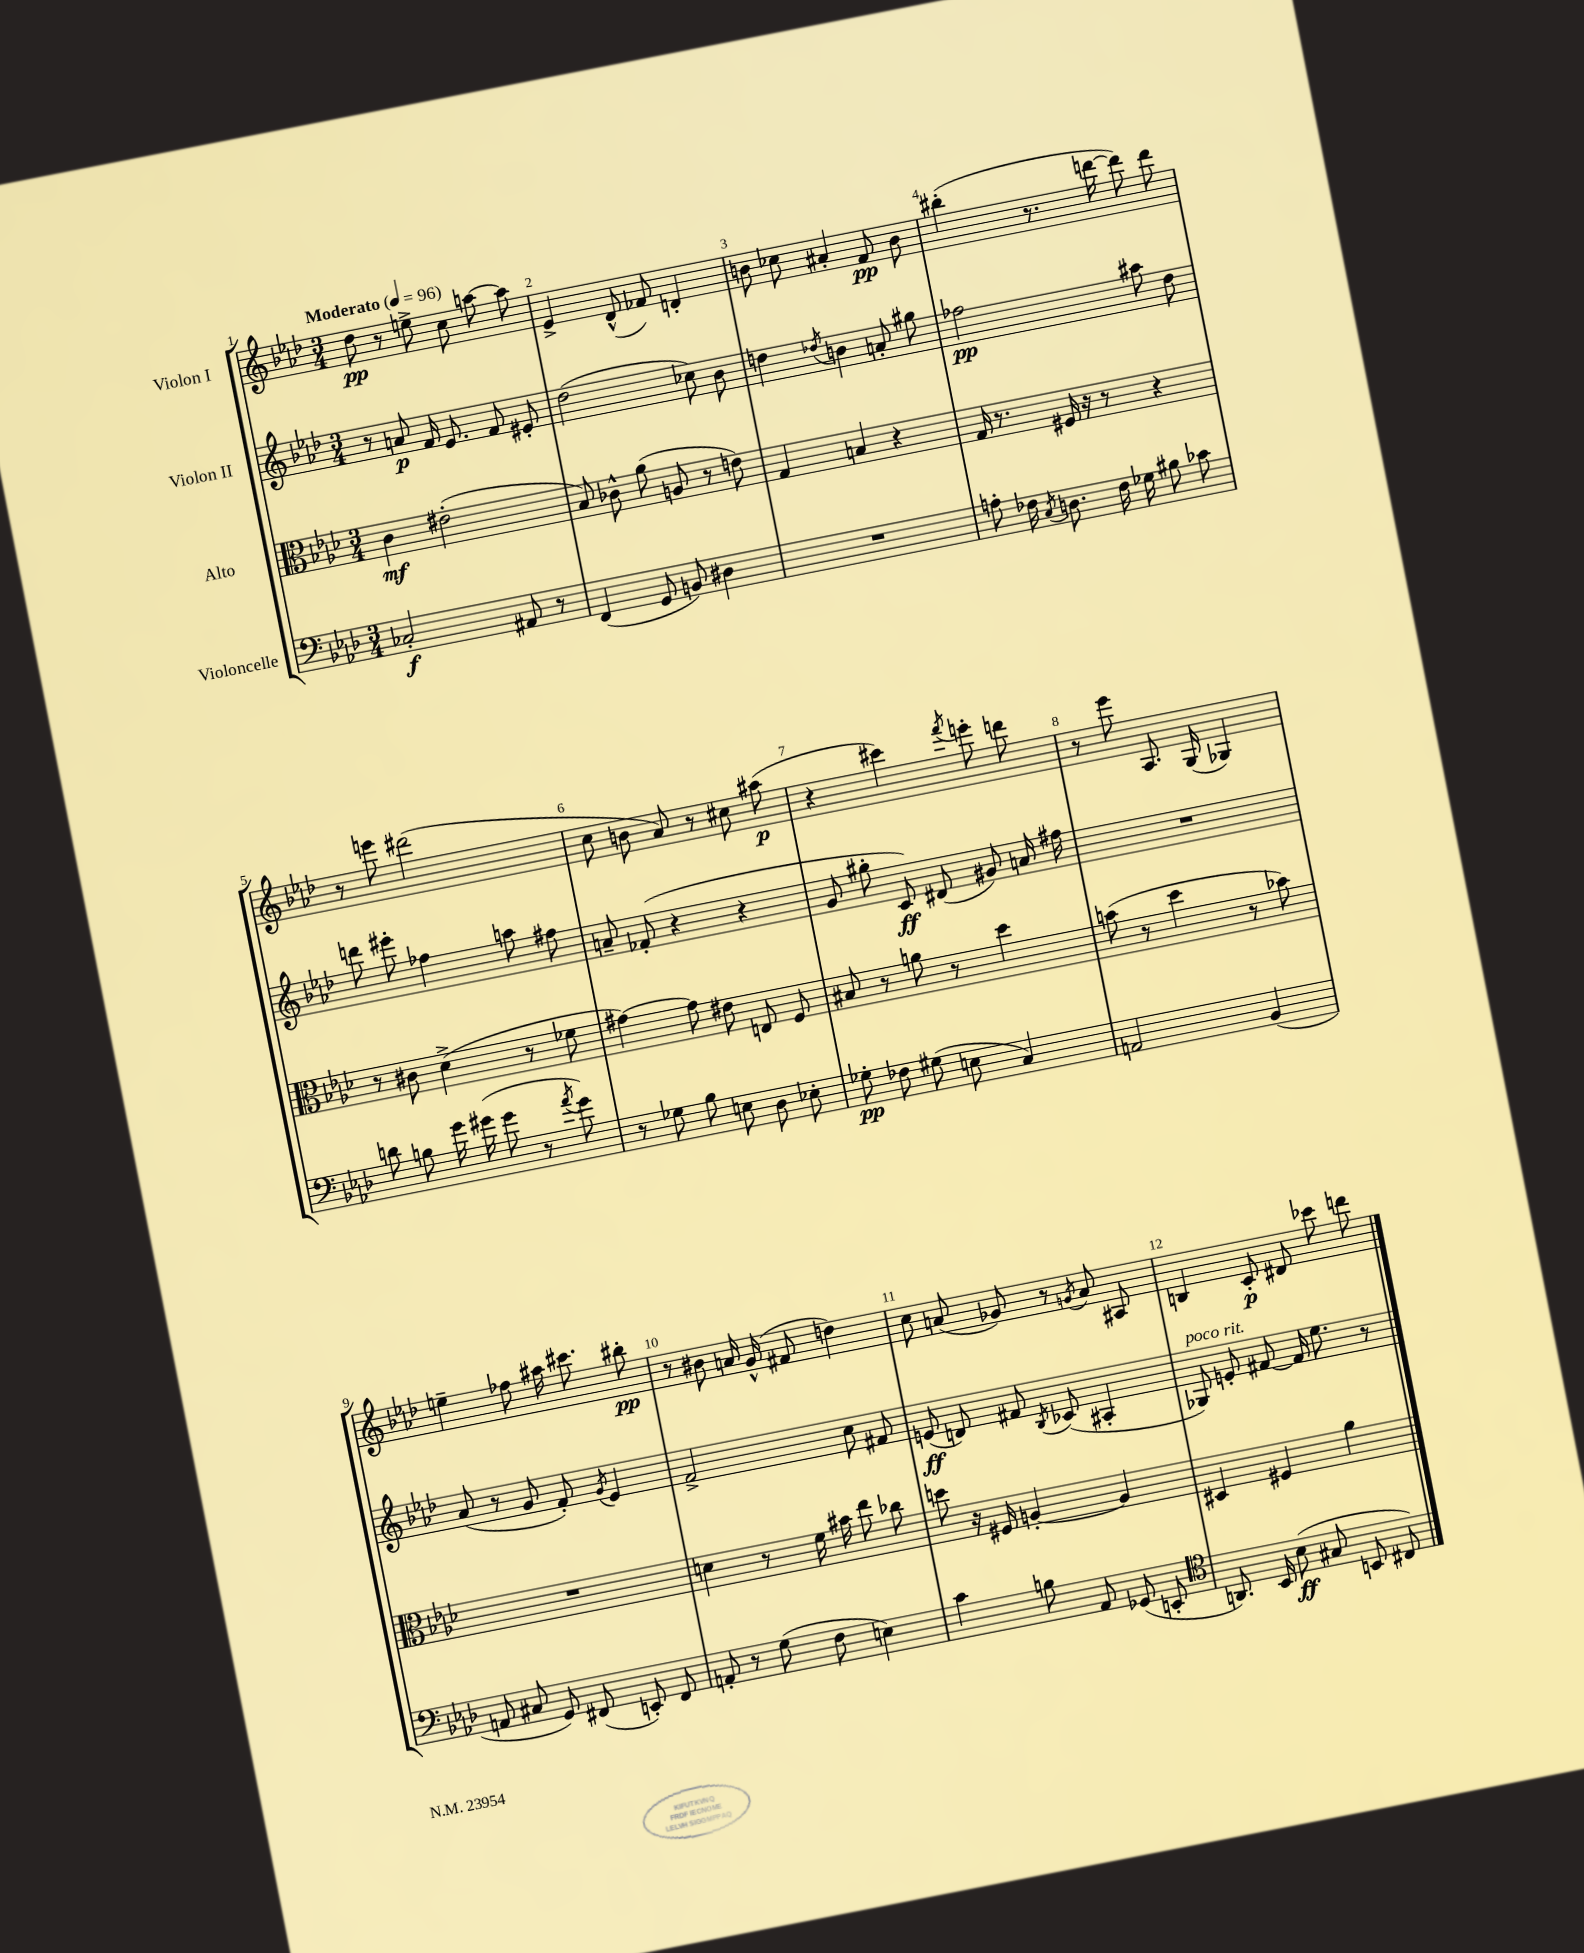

**kern	**kern	**kern	**kern
*staff4	*staff3	*staff2	*staff1
*clefF4	*clefC3	*clefG2	*clefG2
*k[b-e-a-d-]	*k[b-e-a-d-]	*k[b-e-a-d-]	*k[b-e-a-d-]
*M3/4	*M3/4	*M3/4	*M3/4
*MM96	*MM96	*MM96	*MM96
2C-'	4c	8r	8dd-
.	.	8a	8r
.	(2e#'	16f	8ee^
.	.	8.e-	.
.	.	.	8cc
8AA#	.	8f	[8aa
8r	.	8e#'	8aa]
=	=	=	=
(4FF	8B-)	(2dd-	4e-^
.	8c-^^	.	.
8GG	(8a-	.	(8d-^^
8BB)	8A	.	8f-)
4D#	8r	8cc-)	4d'
.	8e)	8b-	.
=	=	=	=
2.r	4G	4dd	8b
.	.	.	8cc-
.	.	8qdd-	.
.	4B	4b	4a#'
.	4r	8a'	8f
.	.	8gg#	8b
=	=	=	=
8A'	16G	2ff-	(4bb#'
.	8.r	.	.
16F-	.	.	.
8qC	.	.	.
8.D	.	.	.
.	16F#	.	8.r
.	16r	.	.
16F-	8r	.	.
16G-	.	.	[16ddd
8B#	4r	8aa#	8ddd])
8c-	.	8dd-	8ddd
=	=	=	=
8d	8r	8ddd	8r
8B	8c#	8eee#'	8eee
16g	(4d-^	4ff-	(2ddd#
(16g#	.	.	.
8g#	.	.	.
8r	8r	8aa	.
8qa-	.	.	.
8g#)	8f-	8ff#	.
=	=	=	=
8r	[4g#)	8a~	8cc
8G-	.	(8f-'	8b
8B-	8g#]	4r	8a-)
8E	8e#	.	8r
8D-	8E	4r	8cc#
8E-'	8F	.	(8aa#
=	=	=	=
8G-'	8B#	8g	4r
8F-	8r	8gg#'	.
(8G#	8a	8c)	4ccc#)
8E	8r	(8d#	.
.	.	.	8qfff
4C)	4dd-	8g#)	8eee'
.	.	16a	8ddd
.	.	16ff#	.
=	=	=	=
2AA	(8b	2.r	8r
.	8r	.	8eee-
.	4dd-	.	8.A-
.	.	.	(16G
(4BB-	8r	.	4G-)
.	8b-)	.	.
=	=	=	=
8AA	2.r	(8a-	4ee~
8C#	.	8r	.
8GG)	.	8g	8ff-
(8FF#	.	8f')	16aa#
.	.	.	8.ccc#
.	.	8qg	.
8EE')	.	4e-	.
8FF#	.	.	8bb#'
=	=	=	=
8AA'	4d	2f^	8r
8r	.	.	8b#
(8G	8r	.	16a
.	.	.	(16g^^
8F	16f	.	8f#
.	16b#	.	.
4E)	8ee-	8cc	4dd)
.	8cc-	8f#	.
=	=	=	=
4c	8dd	(8e	8cc
.	16r	8d)	(8a
.	16F#	.	.
8B	[4A'	8f#	8g-)
.	.	8qB-	.
8AA-	.	(8c-	8r
.	.	.	8qg
(8GG-	4A]	4A#'	8a
8EE'	.	.	8A#
=	=	=	=
*clefC4	*	*	*
8.AA)	4D#	8G-)	4B
.	.	8e'	.
16BB-	.	.	.
(8B-	4F#	[8f#	8c'
8G#	.	16f#]	8d#
.	.	8.ee-	.
8BB	4a-	.	8ccc-
8C#)	.	8r	8ddd
==	==	==	==
*-	*-	*-	*-
